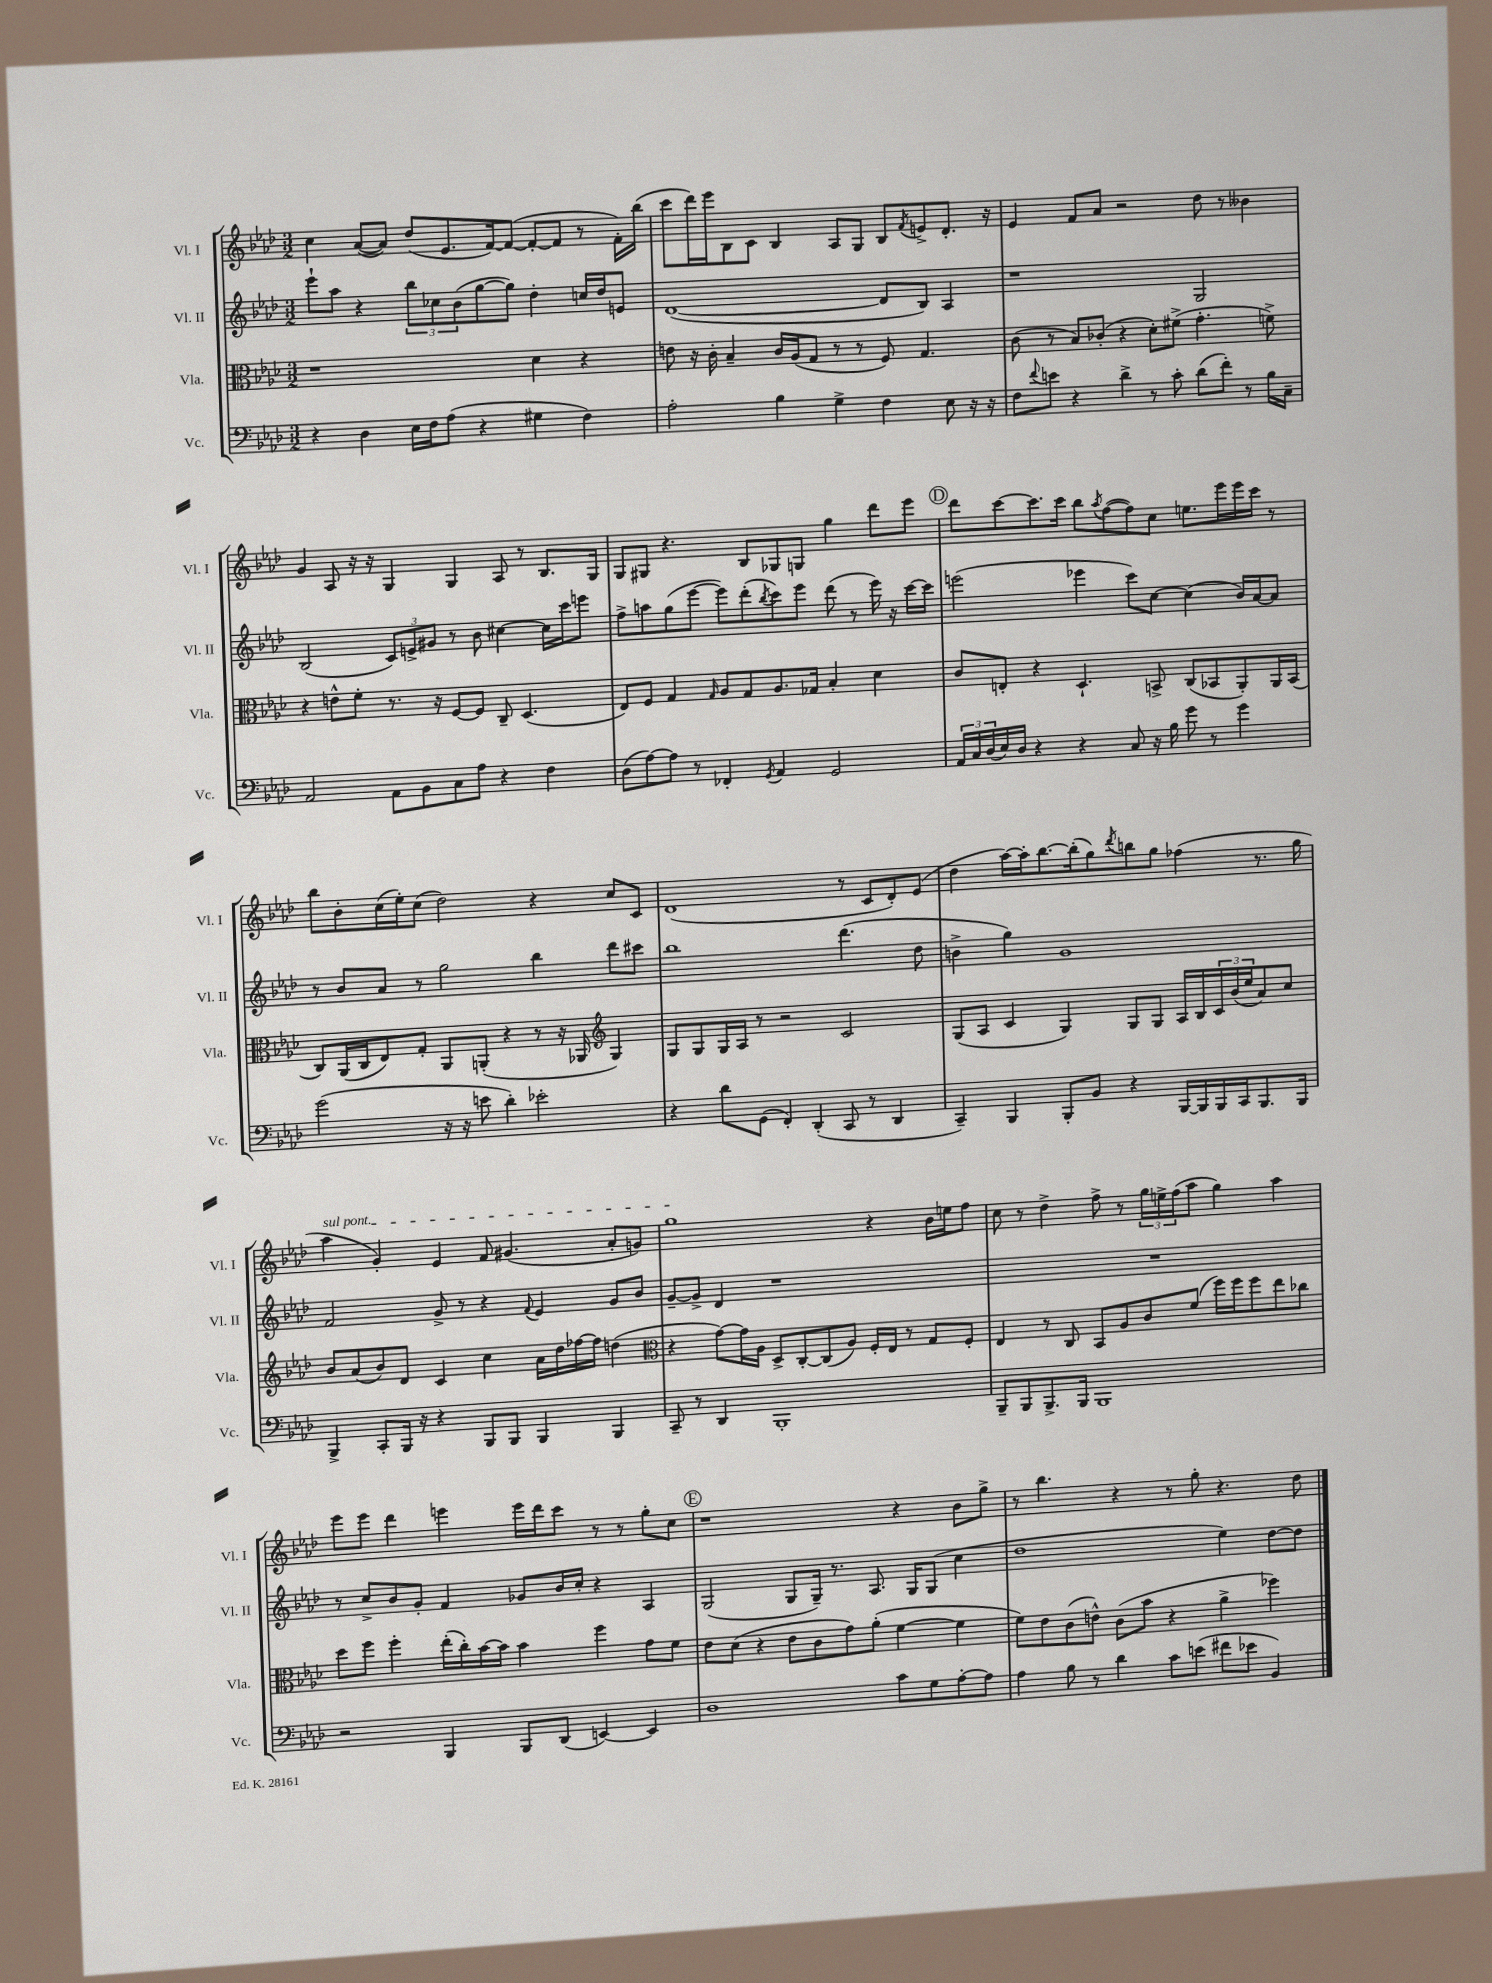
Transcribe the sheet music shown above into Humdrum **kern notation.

**kern	**kern	**kern	**kern
*part4	*part3	*part2	*part1
*staff4	*staff3	*staff2	*staff1
*I"Vc.	*I"Vla.	*I"Vl. II	*I"Vl. I
*I'Vc.	*I'Vla.	*I'Vl. II	*I'Vl. I
*clefF4	*clefC3	*clefG2	*clefG2
*k[b-e-a-d-]	*k[b-e-a-d-]	*k[b-e-a-d-]	*k[b-e-a-d-]
*M3/2	*M3/2	*M3/2	*M3/2
=91	=91	=91	=91
4r	1r	8eee-`\L	4cc\
.	.	8aa-\J	.
4D-\	.	4r	([8a-/L
.	.	.	8a-/J])
16E-\LL	.	12bb-\L	(8dd-/L
16F\J	.	.	.
.	.	12cc-X\	.
(8A-\J	.	.	8.e-/
.	.	(12b-\	.
4r	.	[8gg\	.
.	.	.	[16f/k)
.	.	8gg\J])	(8f/J_
4G#X\	4d-\	4dd-'\	8f'/L_
.	.	.	8f/J]
4F\)	4r	16ccn/LL	8r
.	.	16dd-/J	.
.	.	8en/J	16f'\LL)
.	.	.	(16bb-\JJ
=92	=92	=92	=92
2A-'\	8en\	([1d-	8ccc\L
.	16r	.	16ddd-\L)
.	16c'\	.	16eee-\J
.	4B-~/	.	8B-\
.	.	.	8c\J
4B-\	16c/LL	.	4B-/
.	(16A-/J	.	.
.	8G/J	.	.
4G^\	8r	.	8A-/L
.	8r	.	8G/J
4F\	8F/)	8d-/L]	8B-/L
.	.	.	8qf/
.	4.G/	8B-/J)	8en^/
8E-\	.	4A-/	8.d-'/J
16r	.	.	.
16r	.	.	16r
=93	=93	=93	=93
8F\L	(8c\	1r	4e-/
8qqf/	.	.	.
8en\J	8r	.	.
4r	8B-/L)	.	8f/L
.	(8c-X'/J	.	8a-/J
4d-^\	4r	.	2r
8r	8d-'\L)	.	.
8c'\	(8f#X^\J	.	.
(8d-\L	4.g'\	2G/	8dd-\
8f'\J)	.	.	8r
8r	.	.	4b--X\
16B-\LL	8fn^\)	.	.
16C~\JJ	.	.	.
!!LO:LB:g=z
=94	=94	=94	=94
2AA-/	4r	(2B-/	4g/
.	8en^^\L	.	8A-/
.	8f'\J	.	16r
.	.	.	16r
8AA-\L	8.r	12c/L)	4G/
.	.	12en^/	.
8BB-\	.	.	.
.	.	12g#X/J	.
.	16r	.	.
8C\	[8F/L	8r	4G/
8A-\J	8F/J]	8b-\	.
4r	8C~/	[4cc#X\	8A-/
.	(4.D-/	.	8r
4F\	.	16cc#\LL]	8.B-/L
.	.	16ccc\J	.
.	.	8eeen\J	.
.	.	.	16G/Jk
=95	=95	=95	=95
(8D-\L	8E-/L)	8ff^\L	8G/L
[8A-\)	8F/J	8aan\	8G#X/J
8A-\J]	4G/	(8gg\	4.r
8r	.	[8eee-\J	.
.	16qqG/	.	.
4FF-X'/	8A-/L	8eee-\L])	.
.	8G/	(8ddd-'\	8B-/L
8qGG/	.	8qbb-/	.
4AA-/	8.A-/	8ccc\)	8G-X/
.	.	8eee-\J	8Gn/J
.	16G-X/Jk	.	.
2GG/	4B-'/	(8ddd-\	4gg\
.	.	8r	.
.	4d-\	16eee-\)	8ddd-\L
.	.	16r	.
.	.	[16ccc\LL	8eee-\J
.	.	16ccc\JJ]	.
!!LO:REH:place=s1:t=D
=96	=96	=96	=96
24AA-/LL	8c/L	(2eeen\	8ddd-\L
24C/	.	.	.
(24D-/	.	.	.
16E-/)	8En'/J	.	[8ccc\
16D-/JJ	.	.	.
4r	4r	.	8.ccc\]
.	.	.	16ccc\Jk
4r	4.D-`/	4eee-X\	8bb-\L
.	.	.	8qaa-/
.	.	.	([8ff\
8C/	.	8ccc\L)	8ff\])
16r	8BBn^/	[8cc\J	8cc\J
16B-\	.	.	.
8g\	(8C/L	(4cc\]	8.een\L
8r	8BB-X/	.	.
.	.	.	16eee-\L
4g\	8AA-'/)	16b-/LL)	16eee-\
.	.	[16a-/J	16ccc\JJ
.	16AA-/L	8a-/J]	8r
.	(16BB-/JJ	.	.
!!LO:LB:g=z
=97	=97	=97	=97
(2g\	8C/L)	8r	8bb-\L
.	(16AA-/L	8b-/L	8b-'\
.	16C/J	.	.
.	8E-/)	8a-/J	(16cc\L
.	.	.	16ee-'\J)
.	8G'/J	8r	(8cc\J
16r	8AA-/L	2gg\	2dd-\)
16r	.	.	.
8en\	(8AAn'/J	.	.
4d-'\)	4r	.	.
2e-X'\	8r	4bb-\	4r
.	16r	.	.
.	16AA-X/	.	.
*	*clefG2	*	*
.	4G/)	8ddd-\L	8cc/L
.	.	8ccc#X\J	8c/J
=98	=98	=98	=98
4r	8G/L	1bb-	(1d-
.	8G/	.	.
8d-\L	16G/L	.	.
.	16A-/JJ	.	.
(8GG\J	8r	.	.
4FF'/)	2r	.	.
(4DD-'/	.	.	.
8CC/	2c/	(4.ddd-\	8r
8r	.	.	8c/L
4DD-/	.	.	8d-'/)
.	.	8dd-\	(8e-/J
=99	=99	=99	=99
4CC~/)	(8G/L	4bn^\	4dd-\
.	8A-/J	.	.
4BBB-/	4c/	4gg\)	[16aa-\LL)
.	.	.	16aa-'\J]
.	.	.	[8.bb-\
8BBB-'/L	4G/)	1g	.
.	.	.	(16bb-'\k]
8BB-/J	.	.	8gg\)
.	.	.	8qddd-/
4r	8G/L	.	8bbn\
.	8G/J	.	8gg\J
[16BBB-/LL	16A-/LL	.	(4ff-X\
16BBB-/]	16B-/	.	.
16BBB-/	24c/	.	.
.	(24b-/	.	.
16CC/J	.	.	.
.	24ee-/J	.	.
8.BBB-/	8a-/)	.	8.r
.	8cc/J	.	.
16BBB-/Jk	.	.	16gg\
!!LO:LB:g=z
=100	=100	=100	=100
!	!	!	!LO:TX:a:i:t=sul pont.
4BBB-^/	8b-/L	2f/	4aa-\
.	(8a-/	.	.
8CC'/L	8b-/)	.	4g'/)
16BBB-/Jk	8d-/J	.	.
16r	.	.	.
4r	4c/	8g^/	4e-/
.	.	8r	.
8BBB-/L	4cc\	4r	8f/
8BBB-/J	.	.	(4.g#X/
.	.	8qqf/	.
4BBB-/	16a-\LL	4e-/	.
.	16dd-\	.	.
.	[16ff-X\	.	.
.	16ff-\JJ]	.	.
4BBB-/	(4ddn\	8g/L	8a-'/L
.	.	8b-/J	8gn/J)
=101	=101	=101	=101
*	*clefC3	*	*
8CC~/	4r	[8g~/L	1gg
8r	.	8g^/J]	.
4DD-/	[8g\L)	4d-/	.
.	16g\L]	.	.
.	16A-\JJ	.	.
1BBB-'	8D-^/L	1r	.
.	[8C'/	.	.
.	(8C/]	.	.
.	8A-/J)	.	.
.	16F'/LL	.	4r
.	16E-/JJ	.	.
.	8r	.	.
.	8G/L	.	16b-\LL
.	.	.	16een\J
.	8F'/J	.	8ff\J
=102	=102	=102	=102
8BBB-~/L	4E-/	1.r	8cc\
8BBB-/	.	.	8r
8.BBB-^/	8r	.	4dd-^\
.	8C/	.	.
16BBB-/Jk	.	.	.
1BBB-	8BB-/L	.	8ff^\
.	8A-/	.	8r
.	8c/	.	24gg\LL
.	.	.	24een^\
.	.	.	(24ff\J
.	(8f/J	.	8aa-\J
.	16ff\LL)	.	4gg\)
.	16ff\J	.	.
.	8ff\	.	.
.	8ee-\	.	4aa-\
.	8cc-X\J	.	.
!!LO:LB:g=z
=103	=103	=103	=103
2r	8dd-\L	8r	8eee-\L
.	8ff\J	8cc^/L	8eee-\J
.	4ff'\	8b-/	4ddd-\
.	.	8g'/J	.
4BBB-/	(16ee-'\LL	4f/	4eeen\
.	16cc'\)	.	.
.	[16b-\	.	.
.	16b-\JJ]	.	.
8BBB-/L	4b-\	8g-X/L	16eee\LL
.	.	.	16ddd-\J
(8DD-/J	.	16b-/L	8ccc\J
.	.	16cc'/JJ	.
[4EEn/)	4ff\	4r	8r
.	.	.	8r
4EE/]	8g\L	4A-/	8gg'\L
.	8f\J	.	8cc\J
!!LO:REH:place=s1:t=E
=104	=104	=104	=104
1D-	8e-\L	(2G/	1r
.	(8d-\J	.	.
.	4r	.	.
.	8e-\L	8G/L	.
.	8c\	16G~/Jk)	.
.	.	8.r	.
.	8g\)	.	.
.	(8a-'\J	8.A-/	.
8c\L	[4f\	.	4r
.	.	16G/KL	.
8G\	.	(8G/J	.
[8A-'\	4f\]	4cc\	8b-\L
8A-\J]	.	.	8gg^\J
=105	=105	=105	=105
4A-\	8f\L)	1dd-	8r
.	8e-\	.	4.bb-\
8B-\	(8c\	.	.
8r	8en^^\J)	.	.
4d-\	(8c\L	.	4r
.	8b-\J	.	.
8c\L	4r	.	8r
(8en\J	.	.	8gg'\
8f#X\L	4a-^\	4ee-\)	4.r
8e-X\J	.	.	.
4BB-/)	4ff-X\)	[8dd-\L	.
.	.	8dd-\J]	8dd-\
==	==	==	==
*-	*-	*-	*-
